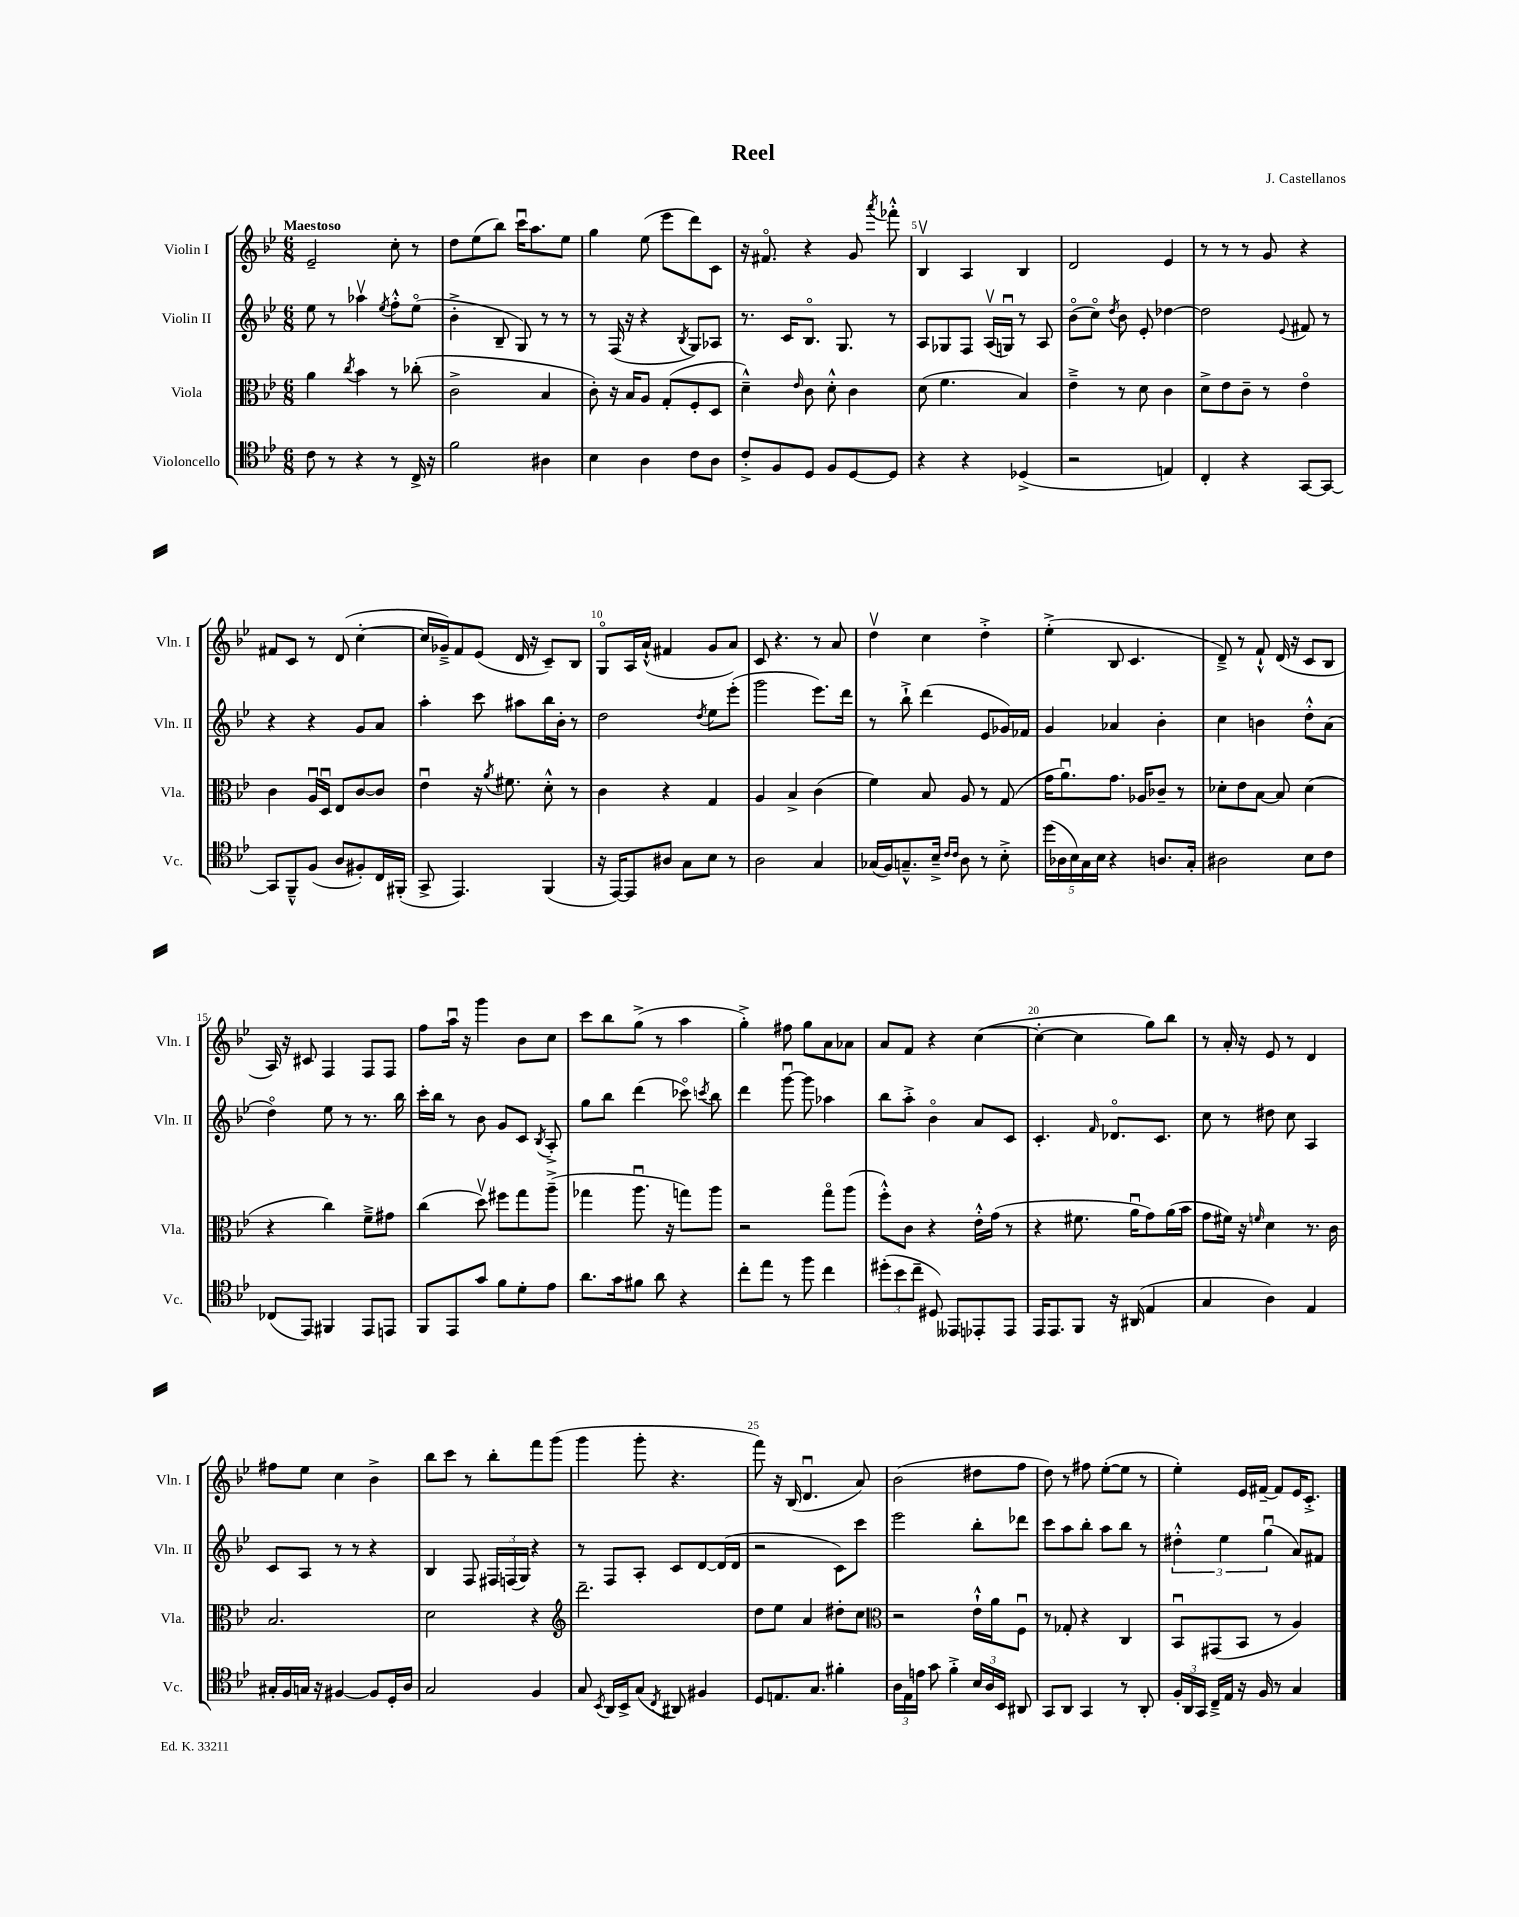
\header { title = "Reel" composer = "J. Castellanos" }
<<
\new StaffGroup <<
\new Staff = "s0" \with { instrumentName = "Violin I" shortInstrumentName = "Vln. I" } {
    \clef treble \key bes \major \numericTimeSignature \time 6/8 \tempo "Maestoso"
    \autoBeamOff ees'2-- c''8-. r8 |
    d''8[ ees''8( bes''8]) c'''16[\downbow a''8. ees''8] |
    g''4 ees''8( ees'''8[ d'''8) c'8] |
    r16 fis'8.\flageolet r4 g'8 \acciaccatura { a'''8 } fes'''8-.-^ |
    bes4\upbow a4 bes4 |
    d'2 ees'4 |
    r8 r8 r8 g'8 r4 |
    fis'8[ c'8] r8 d'8( c''4~-. |
    c''16[ ges'16--->) f'8 ees'8]( d'16 r16 c'8[--) bes8] |
    g8[\flageolet a16 a'16]-!-^( fis'4 g'8[ a'8]) |
    c'8 r4. r8 a'8 |
    d''4\upbow c''4 d''4-.-> |
    ees''4-.->( bes8 c'4. |
    d'8--->) r8 f'8-!-^ d'16( r16 c'8[ bes8] |
    a16) r16 cis'8 f4 f8[ f8] |
    f''8[ a''16]\downbow r16 g'''4 bes'8[ c''8] |
    c'''8[ bes''8 g''8]->( r8 a''4 |
    g''4-.->) fis''8 g''8[ a'8 aes'8] |
    a'8[ f'8] r4 c''4~( |
    c''4~-. c''4 g''8[) bes''8] |
    r8 a'16-. r16 ees'8 r8 d'4 |
    fis''8[ ees''8] c''4 bes'4-> |
    bes''8[ c'''8] r8 bes''8[-. f'''8 g'''8]( |
    g'''4 g'''8-. r4. |
    f'''8) r16 bes16( d'4.\downbow a'8) |
    bes'2( dis''8[ f''8] |
    d''8) r8 fis''8 ees''8[~-.( ees''8] r8 |
    ees''4-.) ees'16[ fis'16]~-- fis'8[ ees'16 c'8.]-.-> \bar "|." |
}
\new Staff = "s1" \with { instrumentName = "Violin II" shortInstrumentName = "Vln. II" } {
    \clef treble \key bes \major \numericTimeSignature \time 6/8
    \autoBeamOff ees''8 r8 aes''4\upbow \acciaccatura { ees''8 } f''8[-.-^ ees''8]\flageolet( |
    bes'4-.-> bes8-- g8) r8 r8 |
    r8 f16( r16 r4 \acciaccatura { bes8 } g8[) aes8] |
    r8. c'16[ bes8.]\flageolet g8. r8 |
    a8[ ges8 f8] a16[\upbow( g16]\downbow) r8 a8 |
    bes'8[\flageolet( c''8]\flageolet) \acciaccatura { d''8 } bes'8 ees'8-. des''4~ |
    des''2 \appoggiatura { ees'8 } fis'8 r8 |
    r4 r4 g'8[ a'8] |
    a''4-. c'''8 ais''8[ bes''16 bes'16]-. r8 |
    d''2 \acciaccatura { d''8 } ees''8[ ees'''8]-.( |
    g'''2 ees'''8.[) d'''16] |
    r8 bes''8-!-> d'''4( ees'8[ ges'16) fes'16] |
    g'4 aes'4 bes'4-. |
    c''4 b'4 d''8[-.-^ a'8]( |
    d''4\flageolet) ees''8 r8 r8. bes''16 |
    c'''16[-. bes''16] r8 bes'8 g'8[ c'8] \acciaccatura { bes8 } a8-.-> |
    g''8[ bes''8] d'''4( ces'''8\flageolet) \acciaccatura { c'''8 } bes''8 |
    d'''4 g'''8~\downbow g'''8 aes''4 |
    bes''8[ a''8]-.-> bes'4\flageolet a'8[ c'8] |
    c'4.-. \grace { f'16 } des'8.[\flageolet c'8.] |
    c''8 r8 dis''8 c''8 a4 |
    c'8[ a8] r8 r8 r4 |
    bes4 f8 \tuplet 3/2 { fis16[ f16( g16]) } r4 |
    r8 f8[ a8]-. c'8[ d'8~ d'16( d'16] |
    r2 c'8[) c'''8] |
    ees'''2 bes''8[-. des'''8] |
    c'''8[ a''8 bes''8]-. a''8[ bes''8] r8 |
    \tuplet 3/2 { dis''4-.-^ ees''4 g''4\downbow( } a'8[) fis'8] \bar "|." |
}
\new Staff = "s2" \with { instrumentName = "Viola" shortInstrumentName = "Vla." } {
    \clef alto \key bes \major \numericTimeSignature \time 6/8
    \autoBeamOff a'4 \acciaccatura { c''8 } bes'4 r8 ces''8-.( |
    c'2-> bes4 |
    c'8-.) r16 bes16[ a8] g8[-.( f8-. d8] |
    d'4---^) \grace { ees'16 } c'8 d'8-.-^ c'4 |
    d'8( f'4. bes4) |
    ees'4---> r8 d'8 c'4 |
    d'8[-> ees'8 c'8]-- r8 ees'4\flageolet |
    c'4 a16[\downbow d16]\downbow ees8[ c'8~ c'8] |
    ees'4\downbow r16 \acciaccatura { a'8 } fis'8. d'8-.-^ r8 |
    c'4 r4 g4 |
    a4 bes4-> c'4( |
    f'4) bes8 a8 r8 g8( |
    g'16[ a'8.\downbow) g'8.] aes16[ ces'8]-- r8 |
    des'8[-. ees'8 bes8]~ bes8 des'4( |
    r4 c''4) f'8[---> gis'8] |
    c''4( d''8\upbow) fis''8[ g''8 a''8]--->( |
    ges''4 a''8.\downbow r16 g''8[) a''8] |
    r2 g''8[\flageolet a''8]( |
    f''8[-.-^) c'8] r4 ees'16[-.-^ g'16]( r8 |
    r4 fis'8. a'16[\downbow g'8) a'16( bes'16] |
    g'8[ fis'16]) r16 \grace { f'16 } d'4 r8. c'16 |
    bes2. |
    d'2 r4 |
    \clef treble d'''2.-- |
    d''8[ ees''8] a'4 dis''8[-. c''8] |
    \clef alto r2 ees'16[-!-^ a'16 f8]\downbow |
    r8 ges8-. r4 c4 |
    bes,8[\downbow gis,8( bes,8] r8 a4) \bar "|." |
}
\new Staff = "s3" \with { instrumentName = "Violoncello" shortInstrumentName = "Vc." } {
    \clef tenor \key bes \major \numericTimeSignature \time 6/8
    \autoBeamOff c'8 r8 r4 r8 c16-> r16 |
    f'2 ais4 |
    bes4 a4 c'8[ a8] |
    c'8[-.-> f8 d8] f8[ d8~ d8] |
    r4 r4 des4->( |
    r2 e4) |
    c4-. r4 g,8[~ g,8]~ |
    g,8[ f,8---^ f8]( a8[ fis8-.) c16 fis,16]-.( |
    g,8-> ees,4.) f,4( |
    r16 ees,16[~) ees,8 ais8] g8[ bes8] r8 |
    a2 g4 |
    ges16[( f16) g8.---^ bes16]---> \grace { c'16[ c'16] } a8 r8 bes8-.-> |
    \tuplet 5/4 { d''16[( aes16 bes16) g16 bes16] } r4 a8.[ g16]-. |
    ais2 bes8[ c'8] |
    ces8[( ees,8]) fis,4 ees,8[ e,8] |
    f,8[ ees,8 g'8] f'8[ d'8-. ees'8] |
    a'8.[ g'16 fis'8] a'8 r4 |
    c''8[-. ees''8] r8 f''8 c''4 |
    \tuplet 3/2 { dis''8[-.( bes'8 c''8]-- } dis8) eeses,8[ ees,8-. ees,8] |
    ees,16[ ees,8. f,8] r16 ais,16( ees4 |
    g4 a4) ees4 |
    gis16[-. f16 g16] r16 fis4~ fis8[ d16-. a16] |
    g2 f4 |
    g8 \acciaccatura { bes,8 } a,16[ bes,16-> g8]( \acciaccatura { c8 } ais,8) fis4 |
    d8[ e8. g8.] fis'4-. |
    \tuplet 3/2 { a16[ ees16 e'16] } g'8 f'4-.-> \tuplet 3/2 { bes16[ a16 bes,16] } ais,8 |
    g,8[ a,8] g,4 r8 a,8-. |
    \tuplet 3/2 { f16[-. a,16 g,16] } c16[---> ees16] r16 f16 r8 g4 \bar "|." |
}
>>
>>
\layout { \context { \Score \override BarNumber.break-visibility = ##(#f #t #t) barNumberVisibility = #(every-nth-bar-number-visible 5) } }
